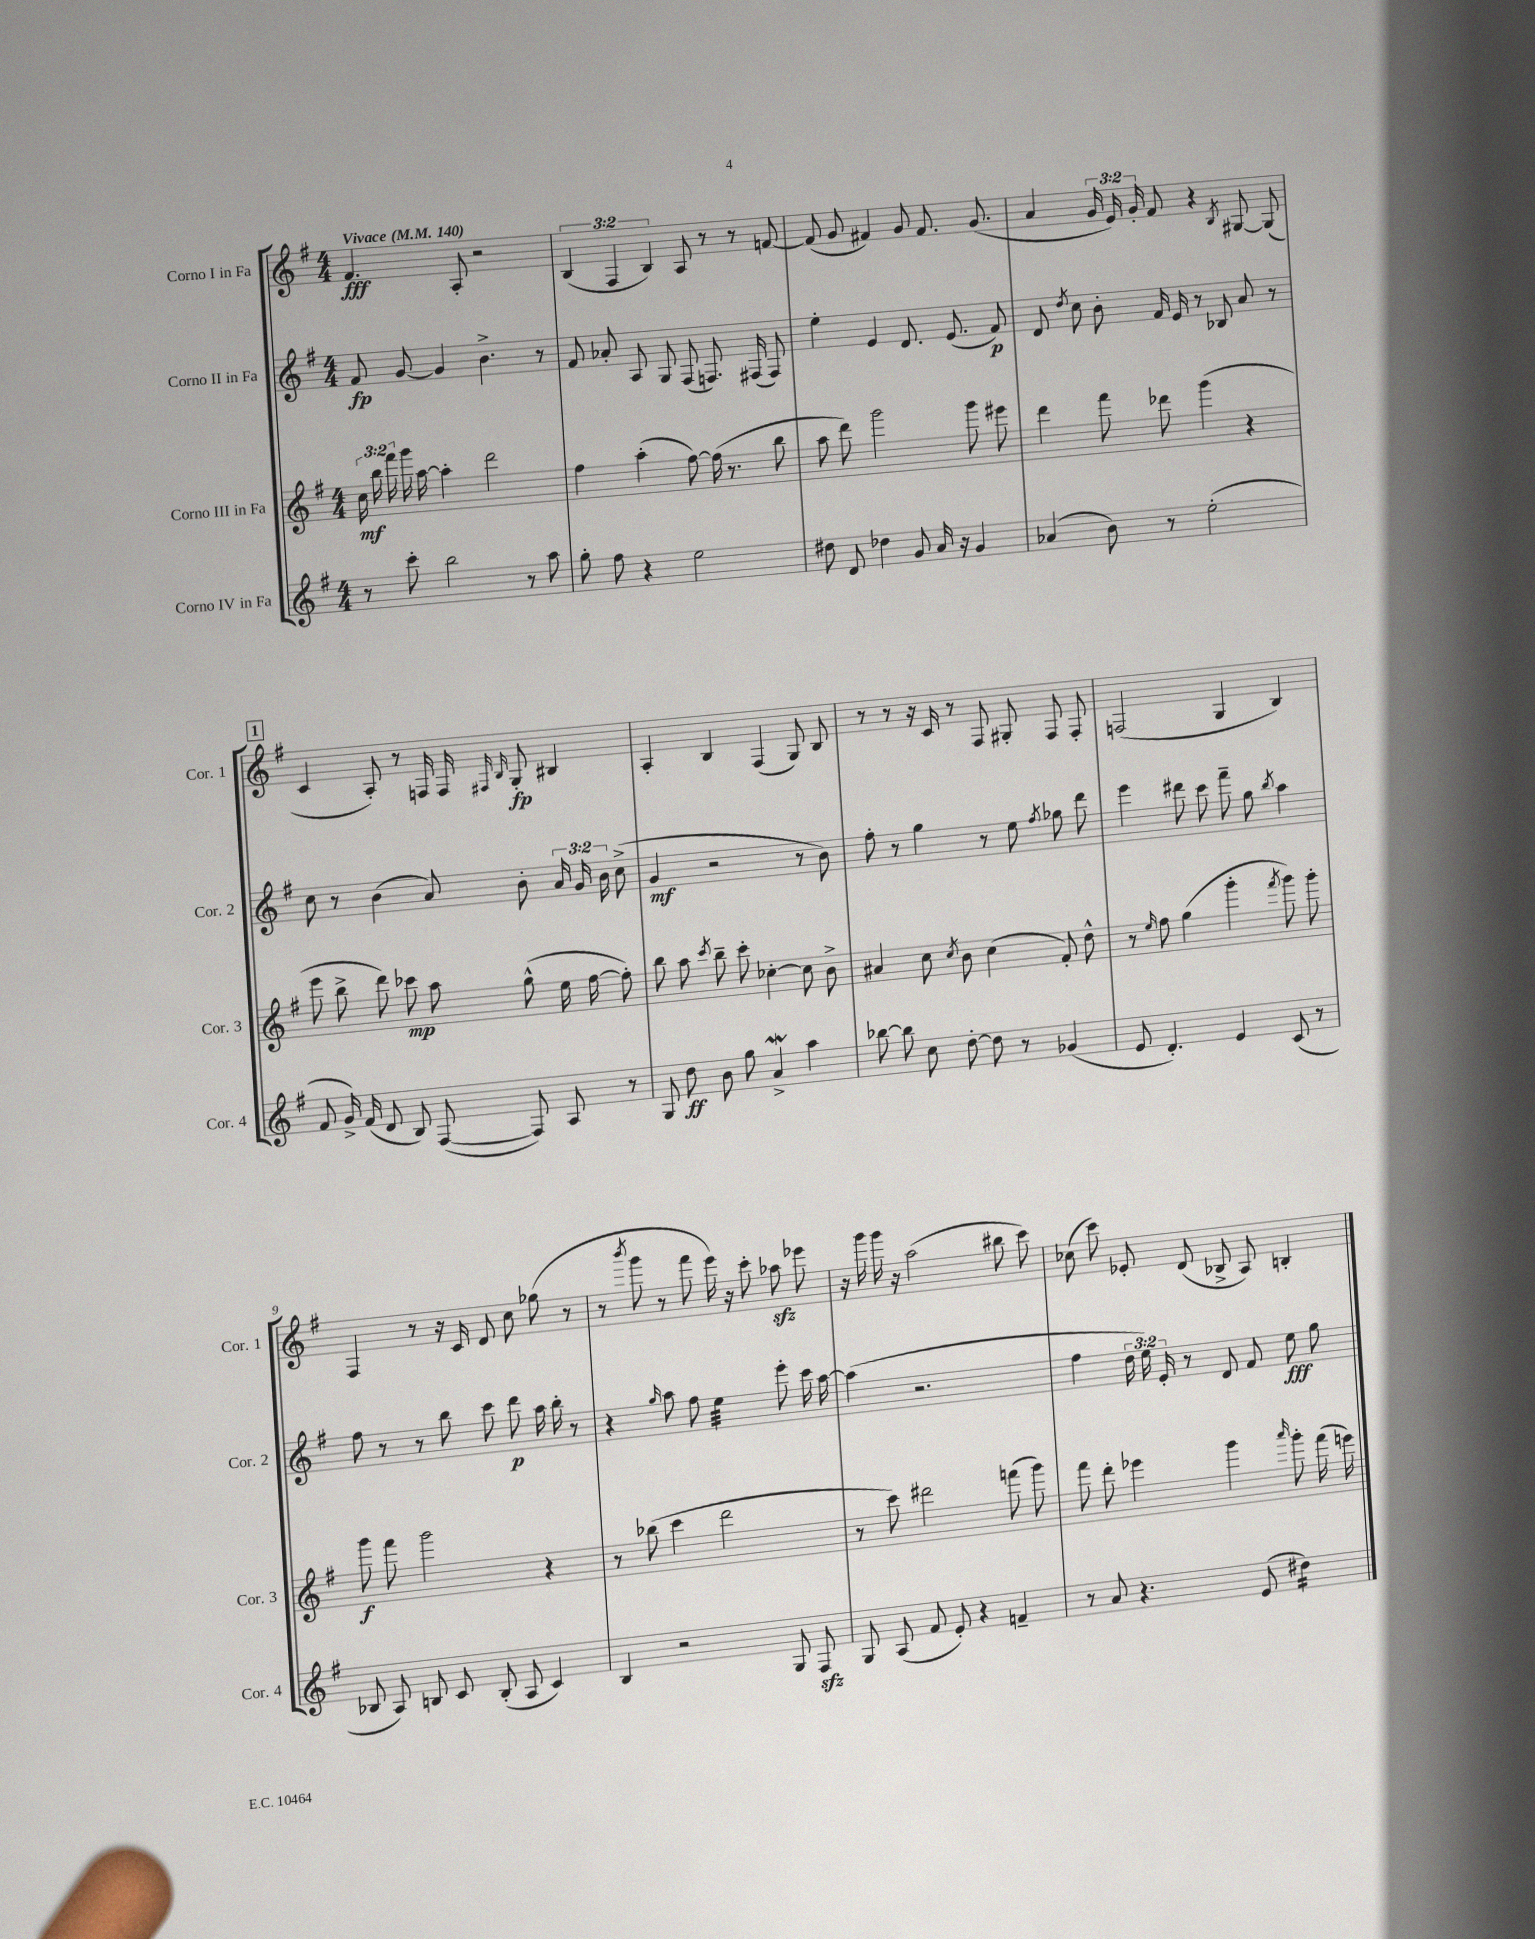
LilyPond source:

<<
\new StaffGroup <<
\new Staff = "s0" \with { instrumentName = "Corno I in Fa" shortInstrumentName = "Cor. 1" } {
    \clef treble \key g \major \numericTimeSignature \time 4/4 \override Staff.TupletNumber.text = #tuplet-number::calc-fraction-text \tempo "Vivace" 4 = 140
    \autoBeamOff fis'4.\fff a8-. r2 |
    \tuplet 3/2 { b4( fis4 b4) } a8 r8 r8 f'8~ |
    f'8( g'8 fis'4) g'8 fis'8. g'8.( |
    a'4 \tuplet 3/2 { g'16 e'16) g'16-. } fis'8 r4 \acciaccatura { b8 } gis8~ gis8( |
    \mark \markup { \box "1" } c'4 a8-.) r8 f16 f16 \grace { fis16 b16 } g8-.\fp bis4 |
    a4-. b4 fis4( g8) b8 |
    r8 r8 r16 c'16 r8 fis8 gis8-. fis8 fis8-. |
    f2( g4 b4) |
    fis4 r8 r16 c'16 d'8 c''8 ges''8( r8 |
    r8 \acciaccatura { b'''8 } g'''8 r8 fis'''8 e'''16) r16 c'''8-. aes''8\sfz ees'''8 |
    r16 g'''16 g'''16 r16 a''2( bis''8 c'''8) |
    ces''8( c'''8) ees'8-. d'8( bes8-> a8) b4-. \bar "|." |
}
\new Staff = "s1" \with { instrumentName = "Corno II in Fa" shortInstrumentName = "Cor. 2" } {
    \clef treble \key g \major \numericTimeSignature \time 4/4 \override Staff.TupletNumber.text = #tuplet-number::calc-fraction-text
    \autoBeamOff fis'8\fp g'8~ g'4 b'4.-> r8 |
    fis'8 aes'8-. a8 g8 fis8( f8.) fis16( fis8) |
    e''4-. e'4 d'8. e'8.( fis'8\p) |
    d'8 \acciaccatura { d''8 } c''8 b'8-. fis'16 e'16 r8 bes8 a'8 r8 |
    \mark \markup { \box "1" } c''8 r8 b'4( a'8) b'8-. \tuplet 3/2 { a'16 g'16 b'16 } c''8->( |
    g'4\mf r2 r8 b'8) |
    fis''8-. r8 g''4 r8 e''8 \acciaccatura { fis''8 } ges''8 d'''8 |
    e'''4 dis'''8 c'''8 fis'''8-- g''8 \acciaccatura { b''8 } a''4 |
    fis''8 r8 r8 b''8 c'''8 d'''8\p a''16 b''16-. r8 |
    r4 \grace { g''16 } a''8 fis''8 e''4:32 e'''8-. c'''16 a''16~ |
    a''4( r2. |
    fis''4 \tuplet 3/2 { d''16 e''16) e'16-. } r8 d'8 fis'8 e''8\fff g''8 \bar "|." |
}
\new Staff = "s2" \with { instrumentName = "Corno III in Fa" shortInstrumentName = "Cor. 3" } {
    \clef treble \key g \major \numericTimeSignature \time 4/4 \override Staff.TupletNumber.text = #tuplet-number::calc-fraction-text
    \autoBeamOff \tuplet 3/2 { c''16\mf b''16 fis'''16 } g'''16 a''16~ a''4-. d'''2 |
    fis''4 a''4-.( fis''8~) fis''16( r8. b''8 |
    a''8 d'''8) g'''2 g'''8 eis'''8 |
    d'''4 fis'''8 des'''8 g'''4( r4 |
    \mark \markup { \box "1" } e'''8 b''8-> d'''8) ces'''8\mp a''8 g''8-^( e''16 fis''16~ fis''8-.) |
    b''8 a''8 \acciaccatura { c'''8 } b''8-- c'''8-. ces''4~-. ces''8 b'8-> |
    ais'4 c''8 \acciaccatura { c''8 } b'8 c''4( fis'8-.) d''8-^ |
    r8 \grace { e''16 } fis''8 g''4( g'''4-. \acciaccatura { fis'''8 } g'''8) g'''8-. |
    g'''8\f fis'''8 g'''2 r4 |
    r8 bes''8( c'''4 d'''2 |
    r8 c'''8) dis'''2 f'''8( g'''8) |
    fis'''8 d'''8-. ees'''4 g'''4 \grace { a'''16 } g'''8-. fis'''16( e'''16) \bar "|." |
}
\new Staff = "s3" \with { instrumentName = "Corno IV in Fa" shortInstrumentName = "Cor. 4" } {
    \clef treble \key g \major \numericTimeSignature \time 4/4
    \autoBeamOff r8 c'''8-. b''2 r8 a''8 |
    g''8-. fis''8 r4 e''2 |
    dis''8 d'8 des''4 g'8 a'16 r16 g'4 |
    aes'4( b'8) r8 e''2-.( |
    \mark \markup { \box "1" } fis'8 g'16->) fis'16( d'8 b8) fis8~( fis8) a8 r8 |
    g8 d''8\ff b'8 g''8 a'4->\mordent a''4 |
    bes''8~ bes''8 c''8 d''8~-. d''8 r8 ges'4( |
    e'8 d'4.-.) e'4 c'8( r8 |
    bes8 a8) b8 c'8 b8-.( a8 c'4) |
    b4 r2 g8 fis8\sfz |
    g8 a8( fis'8 e'8-.) r4 f'4-- |
    r8 a'8 r4. e'8( dis''4:16) \bar "|." |
}
>>
>>
